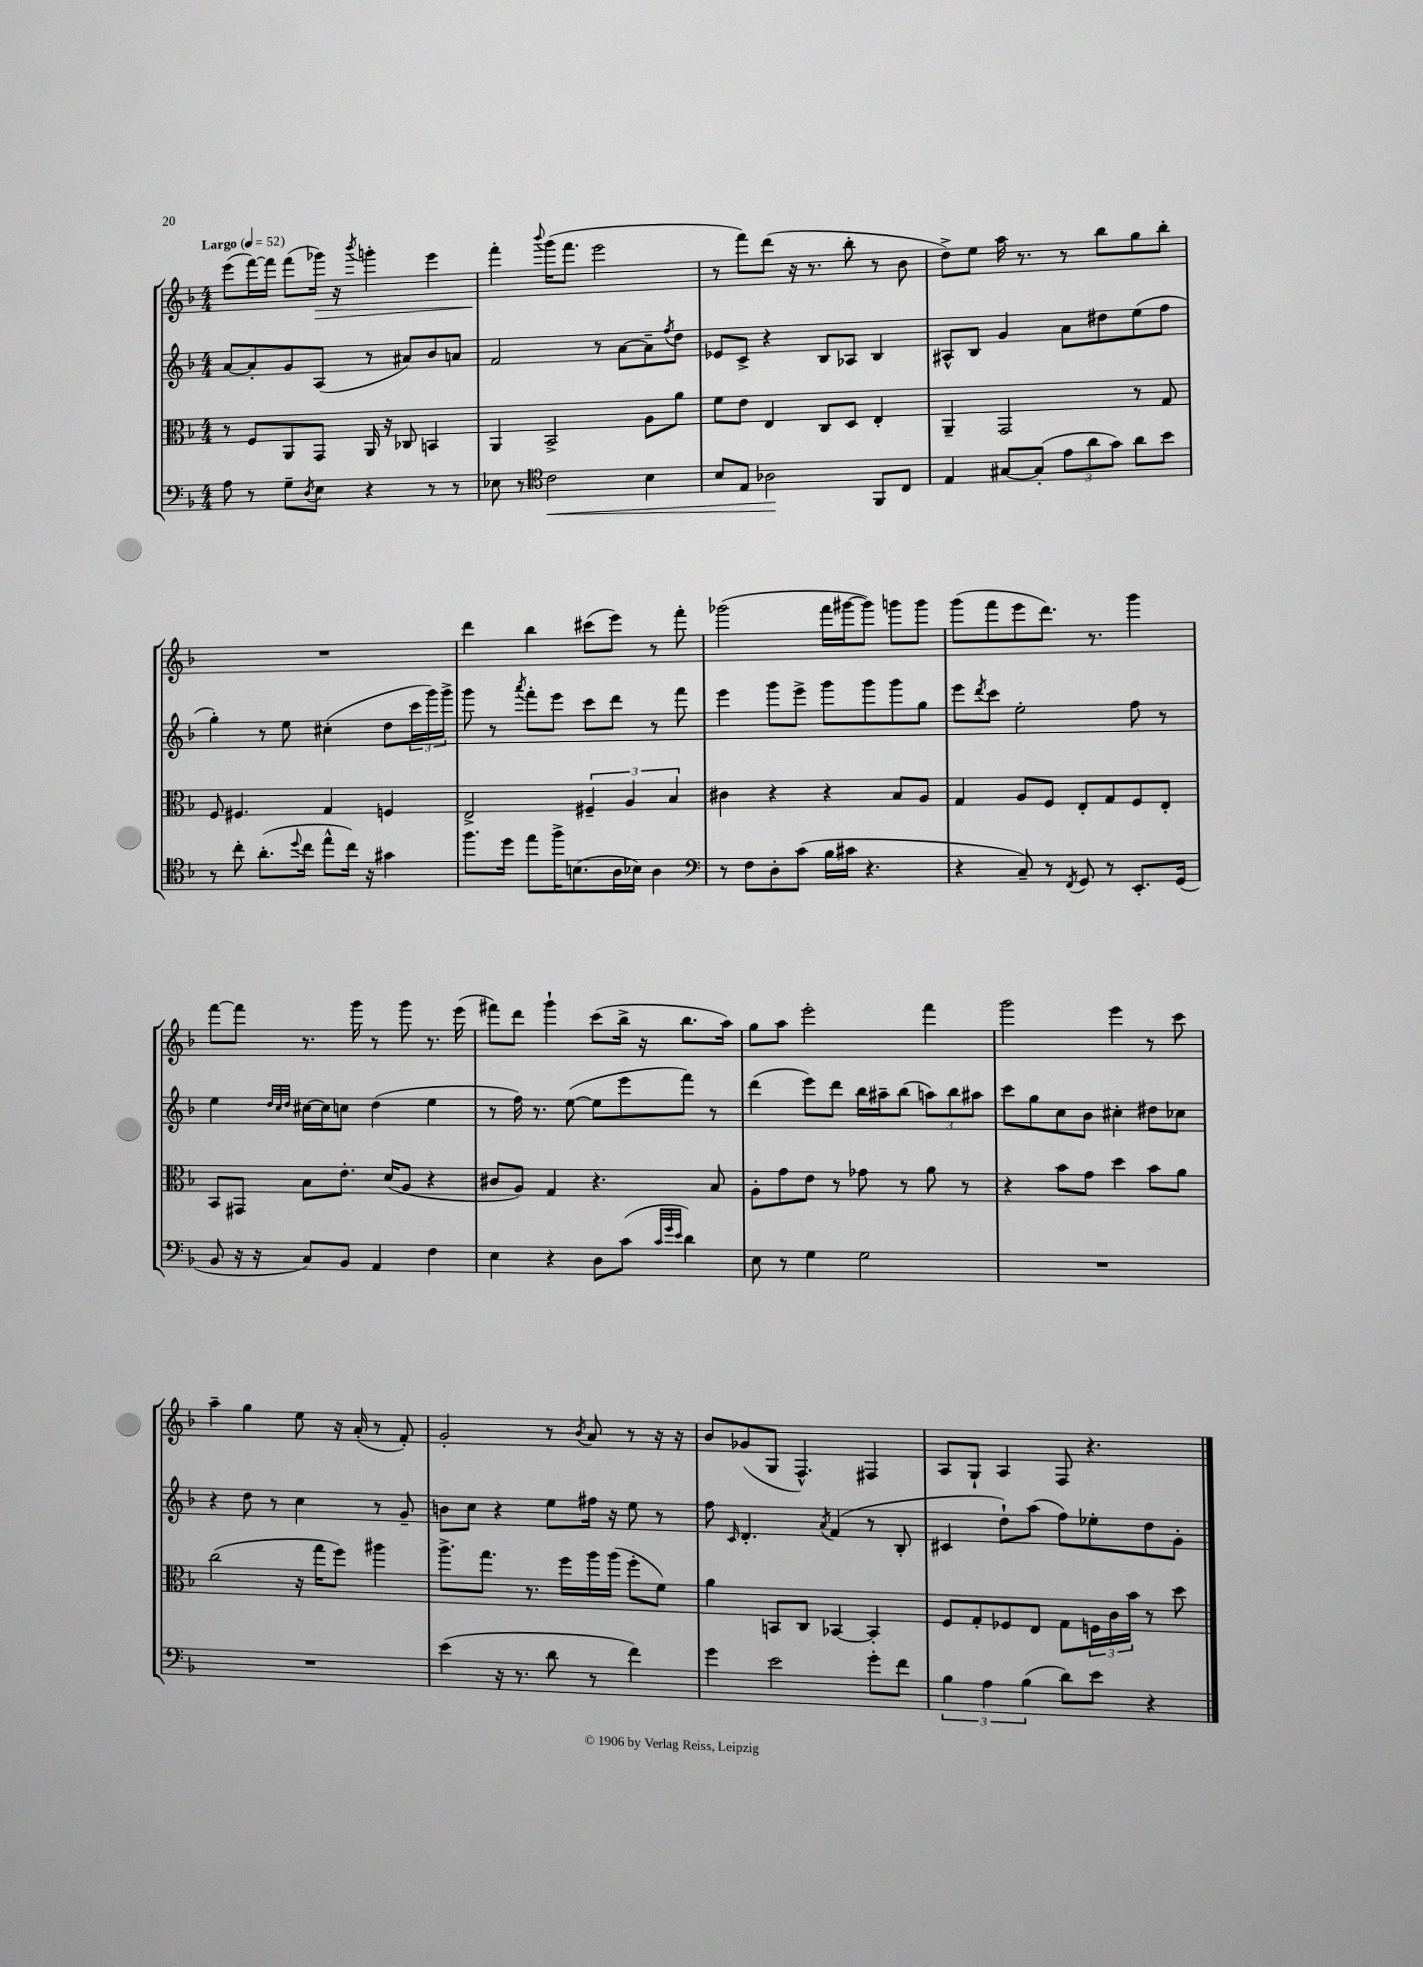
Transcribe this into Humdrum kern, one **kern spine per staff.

**kern	**kern	**kern	**kern
*staff4	*staff3	*staff2	*staff1
*clefF4	*clefC3	*clefG2	*clefG2
*k[b-]	*k[b-]	*k[b-]	*k[b-]
*M4/4	*M4/4	*M4/4	*M4/4
*MM52	*MM52	*MM52	*MM52
8A	8r	[8a	(8eee
8r	8F	8a']	[16fff)
.	.	.	16fff]
8G~	8AA	8g	(8fff
8qD	.	.	.
8E	8GG	(8A	16ggg-)
.	.	.	16r
.	.	.	8qbbb-
4r	16AA	8r	4ggg'
.	16r	.	.
.	8C-	8a#)	.
8r	4BB	8b-	4eee
8r	.	8a	.
=	=	=	=
8E-	4AA	2f	4fff'
8r	.	.	.
*clefC4	*	*	*
.	.	.	8qqbbb-
2c	2BB-^	.	(16ggg
.	.	.	8.fff
.	.	8r	2eee
.	.	[8a	.
4B-	8A	8a~]	.
.	.	8qff	.
.	8a	8dd	.
=	=	=	=
8B-	8f	8e-	8r
8E	8e	8c^	8fff)
2A-	4E	4r	(8ddd
.	.	.	16r
.	.	.	8.r
.	8C	8B-	.
.	8D	8A-	8bb-'
8FF	4E'	4B-	8r
8C	.	.	8b-
=	=	=	=
4E	4AA~	8A#^^	8dd^)
.	.	8B-	8ee
[8G#	2GG	4g	16aa
.	.	.	8.r
(8G#']	.	.	.
12e	.	8a	8r
12a	.	.	.
.	.	8dd#	8bb-
12g)	.	.	.
8a	8r	(8ee	8gg
8b-	8G	8ff	8bb-'
=	=	=	=
8r	8F	4gg')	1r
8cc'	4.F#	.	.
(8.a'	.	8r	.
.	.	8ee	.
8qqdd	.	.	.
16cc	.	.	.
8ee^^	4G	(4cc#'	.
16cc)	.	.	.
16r	.	.	.
4g#	4F	8dd	.
.	.	24ccc	.
.	.	24ggg)	.
.	.	24ggg^	.
=	=	=	=
8.ff	2E^	8ggg	4ddd
.	.	8r	.
16dd	.	.	.
.	.	8qaaa	.
8ee	.	8fff'	4bb-
16ff^	.	8eee	.
(8.B	.	.	.
.	6F#~	8ccc	(8ccc#
16A	.	8ddd	8eee)
.	6A	.	.
16B-)	.	.	.
4A	.	8r	8r
.	6B-	.	.
.	.	8fff	8fff'
=	=	=	=
*clefF4	*	*	*
8r	4c#	4eee	(2ggg-
8F	.	.	.
8D'	4r	8ggg	.
(8c	.	8eee^	.
16B-	4r	8ggg	16fff
16c#	.	.	[16ggg#
4.r	.	8ggg	8ggg#])
.	8B-	8ggg	8ggg
.	8A	8gg	8ggg
=	=	=	=
4r	4G	8eee	(8ggg
.	.	8qddd	.
.	.	8ccc	8fff
8C~)	8A	2ee'	8eee
8r	8F	.	8.ddd)
8qFF	.	.	.
8GG	8E'	.	.
.	.	.	8.r
8r	8G	.	.
8.EE'	8F	8ff	4ggg
.	8E'	8r	.
(16GG	.	.	.
=	=	=	=
8BB-	8BB-	4ee	[8fff
16r	8GG#	.	8fff]
16r	.	.	.
.	.	32qqdd	.
.	.	32qqcc	.
.	.	32qqdd	.
8C)	8B-	[16cc#	8.r
.	.	16cc#]	.
8BB-	8.e'	8cc	.
.	.	.	16ggg
4AA	.	(4dd	8r
.	(16d	.	.
.	8A	.	8ggg
4F	4r	4ee	8.r
.	.	.	(16eee
=	=	=	=
4E	8c#	8r	8fff#)
.	8A)	16ff)	8ddd
.	.	8.r	.
4r	4G	.	4ggg`
.	.	([8ee	.
8D	4.r	8ee]	(8ccc
(8c	.	8eee	16bb-^
.	.	.	16r
32qqc	.	.	.
32qqg	.	.	.
32qqe	.	.	.
4d)	.	8fff)	8.bb-
.	8B-	8r	.
.	.	.	16aa)
=	=	=	=
8E	8A'	(4ddd	8gg
8r	8g	.	8aa
4G	8e	8eee)	2eee'
.	8r	8ddd	.
2G	8g-	16bb-	.
.	.	16aa#~	.
.	8r	(8bb-	.
.	8a	12aa)	4fff
.	.	12bb-	.
.	8r	.	.
.	.	12aa#	.
=	=	=	=
1r	4r	8ccc	2ggg
.	.	8gg	.
.	8b-	8cc	.
.	8g	8b-	.
.	4dd	4cc#'	4eee
.	8b-	8dd#	8r
.	8a	8cc-	8ccc
=	=	=	=
1r	(2cc	4r	4aa~
.	.	8dd	4gg
.	.	8r	.
.	16r	4cc	8ee
.	16gg	.	.
.	8ff)	.	16r
.	.	.	(16a'
.	4aa#	8r	8r
.	.	8g~	8f')
=	=	=	=
(4e	8.aa^	8b	2g'
.	.	8cc	.
.	8.gg	.	.
16r	.	4r	.
8.r	.	.	.
.	8.r	.	.
8d	.	8ee	8r
.	16ff	.	.
.	.	.	8qb-
8r	16aa	16ff#	8a
.	(16aa	16r	.
4f)	8ff'	8ee	8r
.	8f)	8r	16r
.	.	.	16r
=	=	=	=
4g	4a	8ff	8b-
.	.	16qqc	.
.	.	4.d'	(8g-
2e	8BB	.	8G
.	8C	.	4.F^^)
.	.	8qa	.
.	[4BB-	(4f	.
8g'	4BB-']	8r	4F#
8f	.	8B-'	.
=	=	=	=
6B-	8F	4c#	8A
.	8G'	.	8G`
6A	.	.	.
.	8F-	8dd`)	4A
(6B-	.	.	.
.	8E	(8aa	.
8d)	8G	8ff)	8F
8e	24F	8ee-'	4.r
.	24c	.	.
.	24b-	.	.
4r	8r	8dd	.
.	8dd	8g'	.
==	==	==	==
*-	*-	*-	*-
